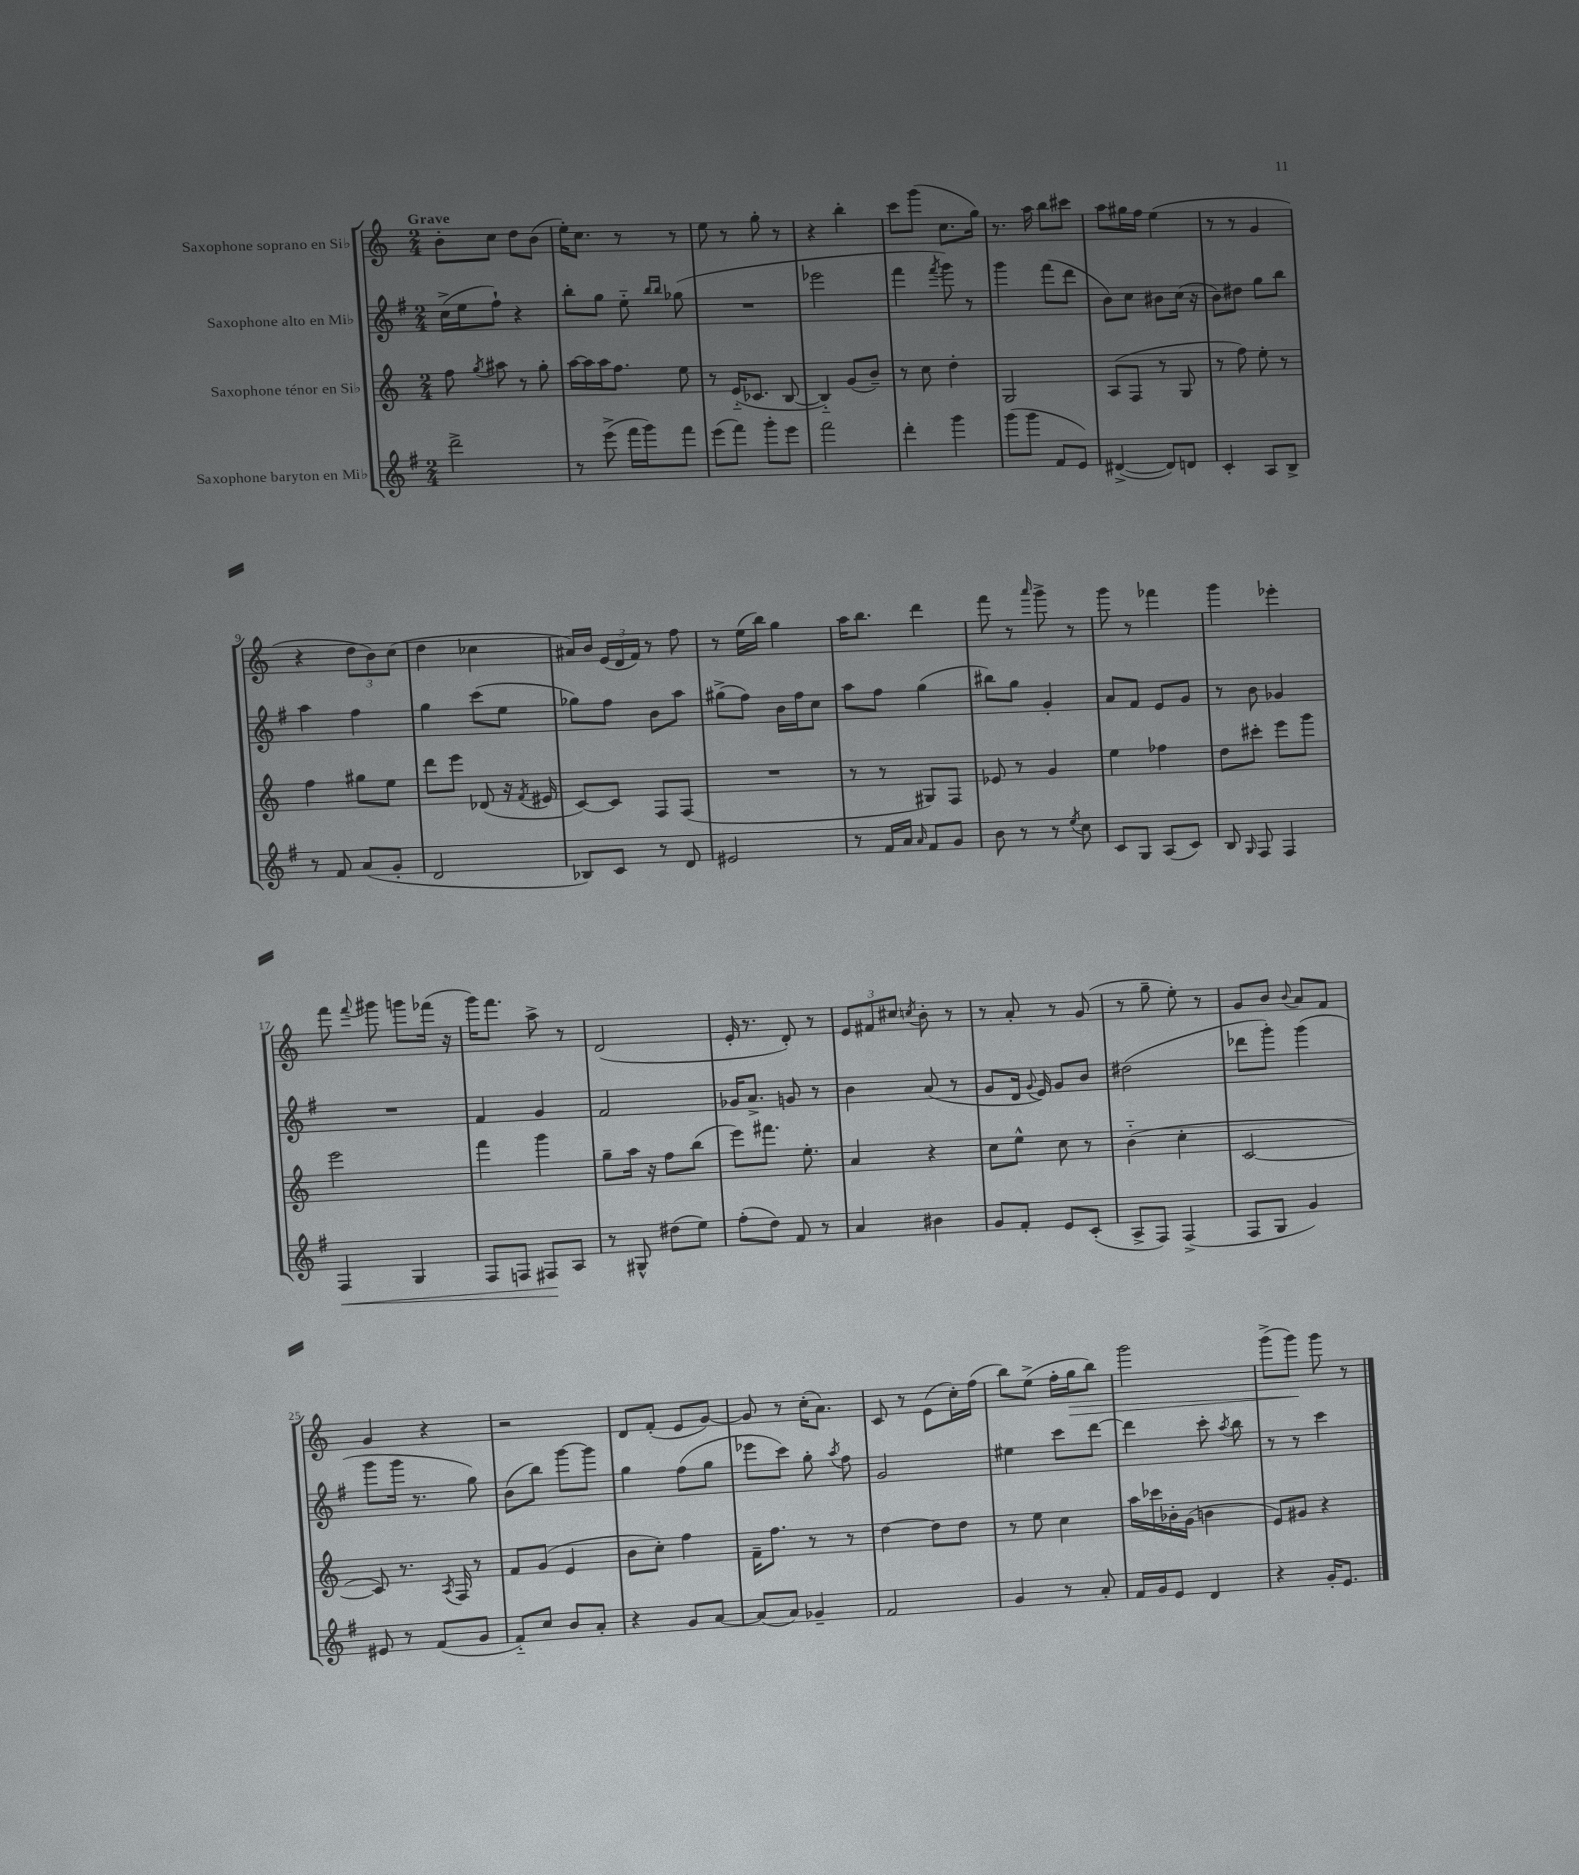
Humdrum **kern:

**kern	**kern	**kern	**kern
*staff4	*staff3	*staff2	*staff1
*clefG2	*clefG2	*clefG2	*clefG2
*k[f#]	*k[]	*k[f#]	*k[]
*M2/4	*M2/4	*M2/4	*M2/4
2ddd^	8ff	(16cc^	8b'
.	.	16ee	.
.	8qgg	.	.
.	8aa#	8ff#`)	8cc
.	8r	4r	8dd
.	8gg'	.	(8b
=	=	=	=
8r	[16aa	8bb'	16ee')
.	16aa]	.	8.cc
(8eee^	16aa	8gg	.
.	8.ff	.	.
16fff#	.	8ee'~	8r
16ggg)	.	.	.
.	.	16qqbb	.
.	.	16qqbb	.
8fff#	8ee	(8gg-	8r
=	=	=	=
(8eee	8r	2r	8ee
8fff#)	(16e'~	.	8r
.	8.c-	.	.
8ggg'	.	.	8gg'
8eee	[8B	.	8r
=	=	=	=
2fff#	4B'~])	2eee-	4r
.	(8g	.	4bb'
.	8b~)	.	.
=	=	=	=
4ddd'	8r	4fff#	8ccc
.	8cc	.	(8ggg
.	.	8qfff#	.
4ggg	4dd'	8ggg)	8.cc
.	.	8r	.
.	.	.	16gg)
=	=	=	=
(8ggg	2G	4ggg	8.r
8ggg	.	.	.
.	.	.	16aa
8f#	.	(8fff#	8bb
8e)	.	8ddd	8ccc#
=	=	=	=
([4d#^	(8A	8b)	8aa
.	8F	8cc	16gg#
.	.	.	16ff
8d#])	8r	8b#	(4ee
8d	8G	(16cc	.
.	.	16r	.
=	=	=	=
4c'	8r	8b)	8r
.	8ff)	8dd#	8r
8A	8ee'	8gg	4g
8B^	8r	8bb	.
=	=	=	=
8r	4ff	4aa	4r
8f#	.	.	.
(8a	8gg#	4ff#	12dd
.	.	.	12b)
8g'	8ee	.	.
.	.	.	(12cc
=	=	=	=
2d	8ddd	4gg	4dd
.	8eee	.	.
.	(8d-	(8ccc	4cc-
.	16r	8ee	.
.	8qf	.	.
.	16e#	.	.
=	=	=	=
8B-)	[8c)	8gg-)	16a#)
.	.	.	16b
8c	8c]	8ff#	(24e
.	.	.	24d
.	.	.	24f)
8r	8F	8b	8r
8d	(8F	8aa	8ff
=	=	=	=
2e#	2r	(8gg#^	8r
.	.	8ff#)	(16ee
.	.	.	16bb)
.	.	16b	4gg
.	.	16ff#	.
.	.	8cc	.
=	=	=	=
8r	8r	8aa	16aa
.	.	.	8.bb
16f#	8r	8ff#	.
16a	.	.	.
16qqa	.	.	.
8f#	8G#)	(4gg	4ddd
8g	8F	.	.
=	=	=	=
8b	8e-	8bb#)	8fff
8r	8r	8gg	8r
.	.	.	16qqaaa
8r	4g	4g'	8ggg^
8qee	.	.	.
8cc	.	.	8r
=	=	=	=
8c	4ee	8a	8ggg
8G	.	8f#	8r
(8A	4ff-	8e	4fff-
8c)	.	8g	.
=	=	=	=
8B	8dd	8r	4ggg
16qqG	.	.	.
8F#	8ccc#'	8b	.
4F#	8eee	4g-	4eee-'
.	8ggg	.	.
=	=	=	=
4F#	2eee	2r	8fff
.	.	.	8qqfff
.	.	.	8ggg#
4G	.	.	8ggg
.	.	.	(16fff-
.	.	.	16r
=	=	=	=
8F#	4fff	4f#	16ggg)
.	.	.	8.fff
8F	.	.	.
8F#	4ggg	4g	8aa^
8A	.	.	8r
=	=	=	=
8r	8gg~	2f#	(2d
8G#^^	16aa	.	.
.	16r	.	.
(8dd#	8ff	.	.
8ee)	(8bb	.	.
=	=	=	=
(8ff#'	8eee)	16g-	16e'
.	.	8.a^	8.r
8dd)	8.fff#	.	.
8f#	.	8g	8d')
.	8.ee'	.	.
8r	.	8r	8r
=	=	=	=
4a	4a	4b	12e
.	.	.	12f#
.	.	.	12cc#
.	.	.	8qcc
4b#	4r	(8a	8b'
.	.	8r	8r
=	=	=	=
8g	8cc	8g	8r
8f#'	8ee^^	16d	8a'
.	.	8qqg	.
.	.	16e)	.
8e	8cc	8g	8r
(8c'	8r	8b	(8g
=	=	=	=
8A^	(4b'~	(2dd#	8r
8F#)	.	.	8gg~
(4F#^	4cc'	.	8ee')
.	.	.	8r
=	=	=	=
8F#	[2c	8ddd-	8g
8G	.	8ggg')	8b
.	.	.	8qqb
4g)	.	(4ggg	8a
.	.	.	8f
=	=	=	=
8e#	8c])	8ggg	4g
8r	8.r	16ggg	.
.	.	8.r	.
(8f#	.	.	4r
.	8qA	.	.
.	16F	.	.
8g	8r	8gg)	.
=	=	=	=
8f#'~)	8f	(8b	2r
8cc	(8g	8bb)	.
8b	4e	[8ggg	.
8a'	.	8ggg]	.
=	=	=	=
4r	8b	4gg	8d
.	8cc')	.	(8f'
8g	4ff	(8ff#	8e
[8a	.	8gg	[8g)
=	=	=	=
(8a]	16f~	8eee-	8g]
.	8.ff	.	.
8a)	.	8ccc)	8r
4g-~	8r	8gg'	(16cc'
.	.	.	8.a)
.	.	8qaa	.
.	8r	8ff#	.
=	=	=	=
2f#	[4dd	2g	8c
.	.	.	8r
.	8dd]	.	(8e
.	8dd	.	16cc')
.	.	.	(16ff
=	=	=	=
4g	8r	4ee#	8bb)
.	8ee	.	(8ee^
8r	4cc	8ccc	16ff'
.	.	.	16gg
8a'	.	[8ddd	8bb)
=	=	=	=
16f#	16aa	4ddd]	2ggg
16g	16ccc-	.	.
8e	16b-'	.	.
.	(16g	.	.
4d	4b	8ccc'	.
.	.	8qaa	.
.	.	8bb	.
=	=	=	=
4r	8e)	8r	(8ggg^
.	8g#	8r	8ggg)
16g'	4r	4ccc	8ggg
8.e	.	.	.
.	.	.	8r
==	==	==	==
*-	*-	*-	*-
